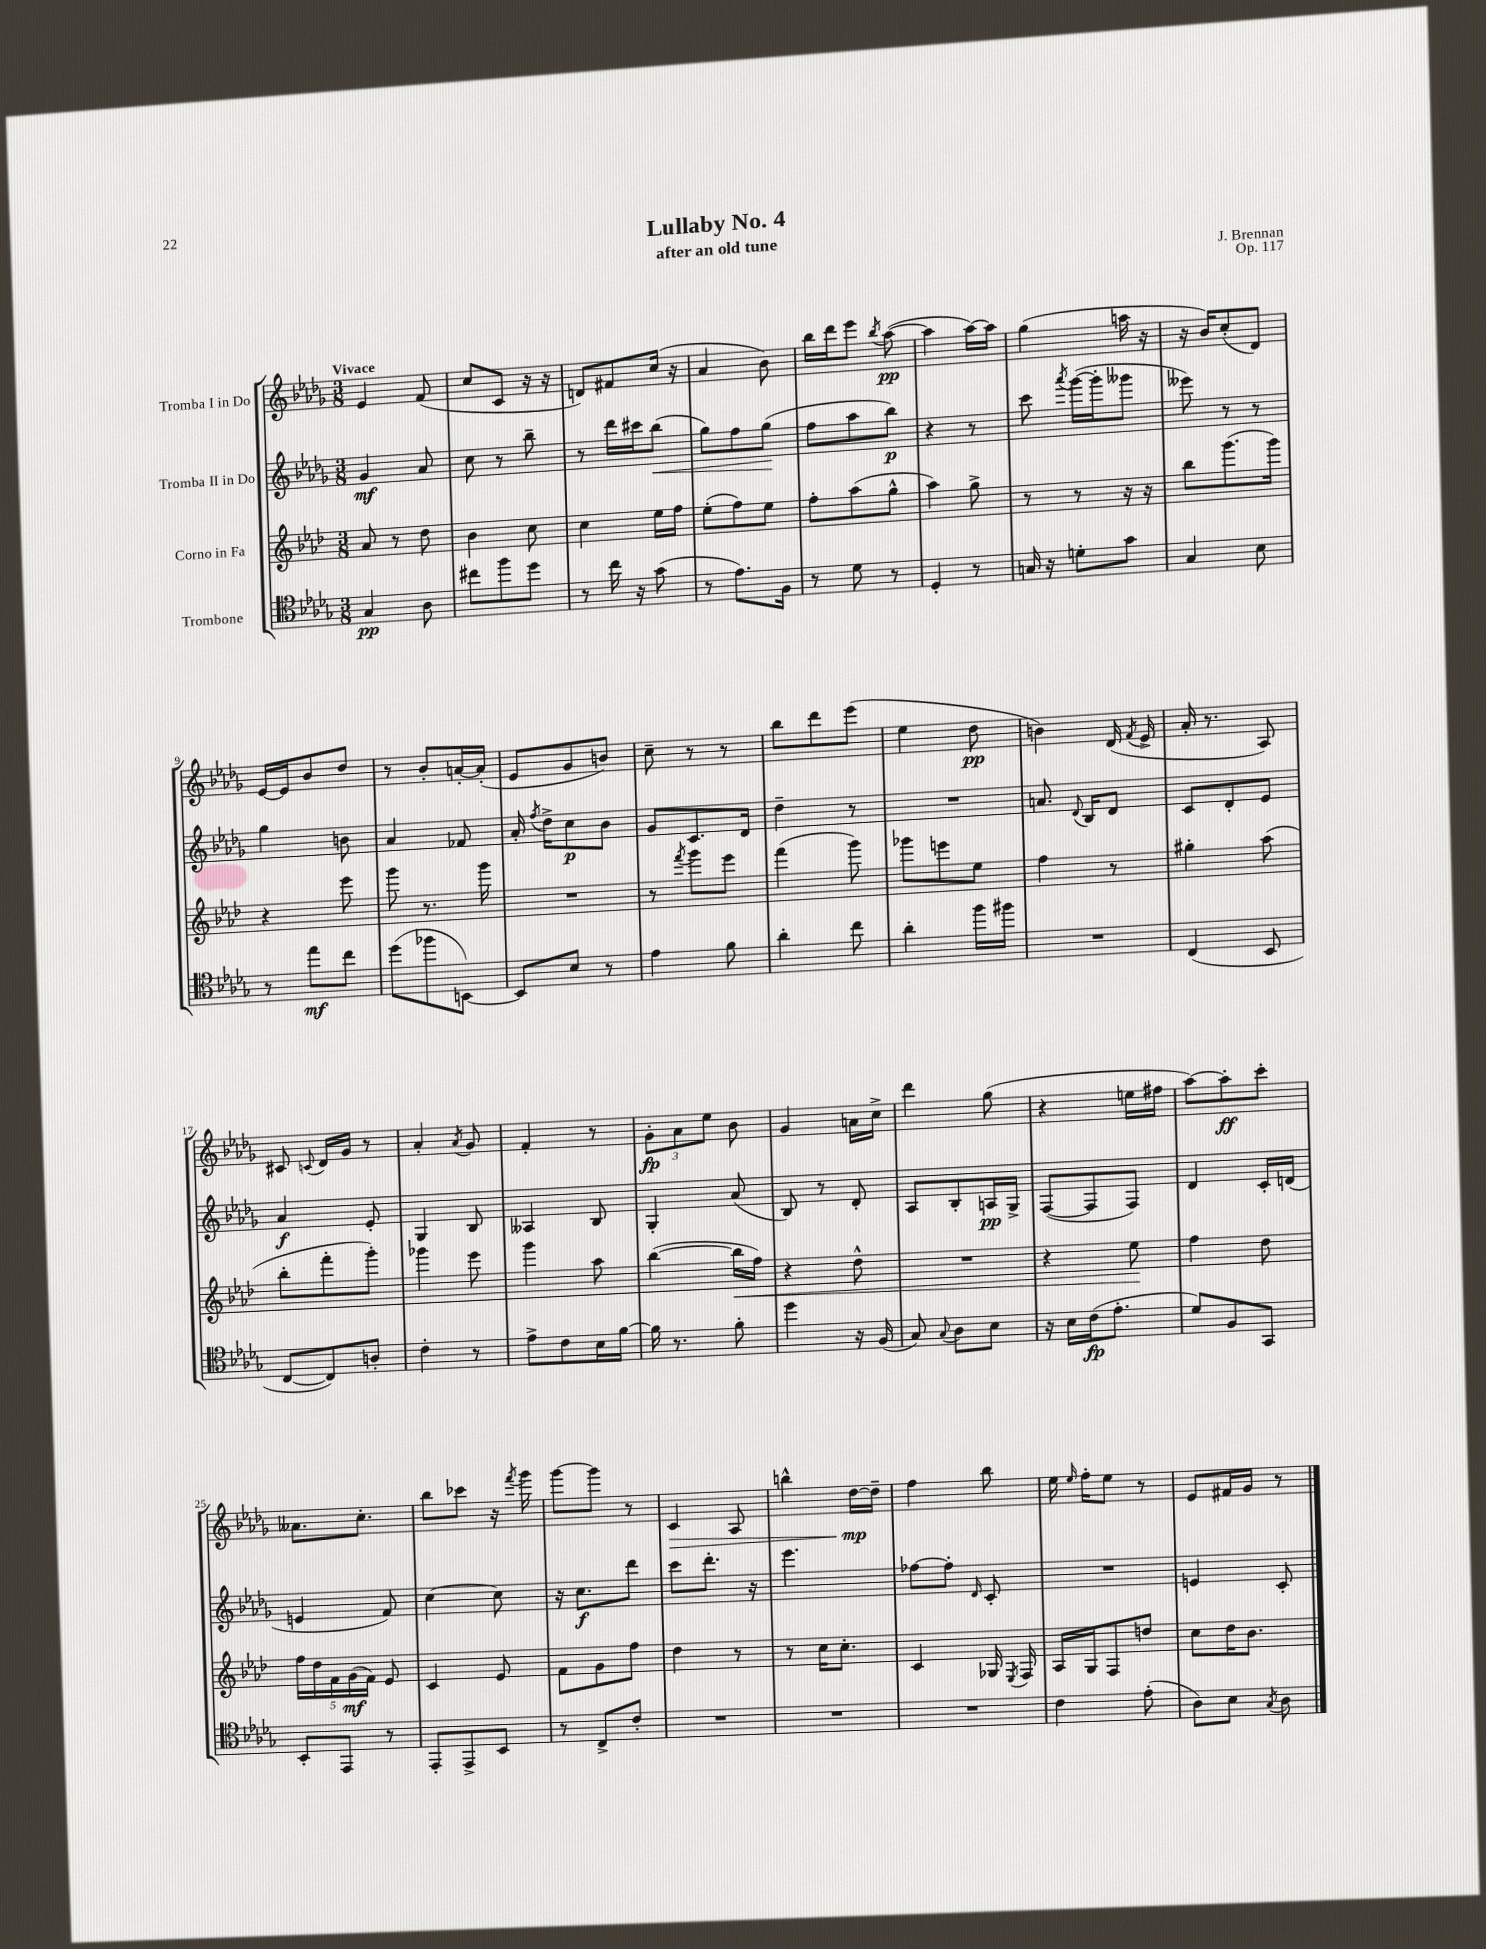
\header { title = "Lullaby No. 4" composer = "J. Brennan" subtitle = "after an old tune" opus = "Op. 117" }
<<
\new StaffGroup <<
\new Staff = "s0" \with { instrumentName = "Tromba I in Do" } {
    \clef treble \key des \major \numericTimeSignature \time 3/8 \tempo "Vivace"
    \autoBeamOff ees'4 f'8( |
    c''8[ c'8] r16 r16 |
    d'8[) fis'8 c''16]( r16 |
    aes'4 bes'8) |
    bes''16[ des'''16 ees'''8] \acciaccatura { bes''8 } aes''8~\pp( |
    aes''4 aes''16[~) aes''16] |
    ges''4( a''16 r16 |
    r16 bes'16[) c''8-.( des'8]) |
    ees'16[~ ees'16 bes'8 des''8] |
    r8 bes'8[-. a'16~-. a'16]-.( |
    ees'8[ ges'8 b'8]) |
    c''8-- r8 r8 |
    bes''8[ des'''8 ees'''8]( |
    ees''4 des''8\pp |
    b'4) des'16( \acciaccatura { f'8 } ees'16-> |
    aes'16-. r8. aes8) |
    cis'8 \appoggiatura { c'8 } des'16[ ges'16] r8 |
    aes'4-. \acciaccatura { aes'8 } ges'8 |
    f'4-. r8 |
    \tuplet 3/2 { ges'8[-.\fp aes'8 ees''8] } bes'8 |
    ges'4 a'16[ c''16]-> |
    des'''4 ges''8( |
    r4 e''16[ fis''16] |
    aes''8[~) aes''8-.\ff c'''8]-. |
    aeses'8.[ c''8.]-. |
    bes''8[ ces'''8] r16 \acciaccatura { f'''8 } ges'''16 |
    ges'''8[~ ges'''8] r8 |
    c'4\> aes8 |
    b''4-^ des''16[~\mp\! des''16]-- |
    f''4 bes''8 |
    ees''16 \grace { ees''16 } f''16[-. ees''8] r8 |
    ees'8[ fis'16 ges'16] r8 \bar "|." |
}
\new Staff = "s1" \with { instrumentName = "Tromba II in Do" } {
    \clef treble \key des \major \numericTimeSignature \time 3/8
    \autoBeamOff ges'4\mf aes'8 |
    c''8 r8 bes''8-- |
    r8 des'''16[ cis'''16 bes''8]\<( |
    ges''8[) f''8 ges''8]\!( |
    f''8[ aes''8 bes''8]\p) |
    r4 r8 |
    c'''8 \acciaccatura { aes'''8 } ges'''16[~( ges'''16-. geses'''8] |
    eeses'''8) r8 r8 |
    ges''4 b'8 |
    aes'4 fes'8 |
    aes'16-. \acciaccatura { f''8 } des''16[-> c''8\p bes'8] |
    ges'8[ c'8. des'16] |
    des''4-- r8 |
    R4. |
    a'8. \appoggiatura { des'8 } bes16[ des'8] |
    c'8[ des'8-. ees'8] |
    aes'4\f ees'8-. |
    ges4 bes8 |
    aeses4 bes8 |
    ges4-. aes'8( |
    bes8) r8 des'8-. |
    aes8[ bes8-. a16\pp ges16]-> |
    f8[~( f8 f8]) |
    des'4 c'16[-. d'16]( |
    e'4 f'8) |
    c''4~ c''8 |
    r16 c''8.[\f des'''8] |
    c'''8[ des'''8.]-. r16 |
    ees'''4. |
    fes''8[~ fes''8]-. \grace { des'16 } c'8-. |
    R4. |
    e'4 c'8-. \bar "|." |
}
\new Staff = "s2" \with { instrumentName = "Corno in Fa" } {
    \clef treble \key aes \major \numericTimeSignature \time 3/8
    \autoBeamOff aes'8 r8 des''8 |
    bes'4 c''8 |
    c''4 ees''16[ f''16] |
    ees''8[-.( f''8) ees''8] |
    f''8[-. aes''8( g''8]-^ |
    aes''4) g''8-> |
    r8 r8 r16 r16 |
    bes''8[ g'''8.( g'''16]) |
    r4 ees'''8 |
    g'''8 r8. g'''16 |
    R4. |
    r8 \acciaccatura { f'''8 } g'''8[ ees'''8] |
    f'''4( g'''8) |
    ges'''8[ e'''8 ees''8] |
    f''4 r8 |
    gis''4-. aes''8( |
    bes''8[-. f'''8-. g'''8]-.) |
    ges'''4 ees'''8 |
    g'''4 aes''8 |
    bes''4~( bes''16[\< f''16]) |
    r4 des''8-^ |
    R4. |
    r4 ees''8\! |
    f''4 des''8 |
    \tuplet 5/4 { f''16[ des''16 f'16 g'16\mf( f'16]) } ees'8 |
    c'4 ees'8 |
    f'8[ g'8 f''8] |
    des''4 r8 |
    r8 c''16[ c''8.]-. |
    c'4 ges16 \acciaccatura { ees8 } f16 |
    aes16[ g16 f8 d''8] |
    c''8[ des''16 bes'8.] \bar "|." |
}
\new Staff = "s3" \with { instrumentName = "Trombone" } {
    \clef tenor \key des \major \numericTimeSignature \time 3/8
    \autoBeamOff ges4\pp aes8 |
    cis''8[ f''8 des''8] |
    r8 c''16 r16 ges'8( |
    r8 ees'8.[) f16] |
    r8 des'8 r8 |
    des4-. r8 |
    g16 r16 d'8[-. ges'8] |
    ges4 bes8 |
    r8 ees''8[\mf c''8] |
    des''8[( fes''8 b,8]~) |
    b,8[ bes8] r8 |
    ees'4 f'8 |
    aes'4-. c''8 |
    aes'4-. f''16[ fis''16] |
    R4. |
    c4( bes,8 |
    c8[~ c8) a8]-. |
    c'4-. r8 |
    ees'8[-> c'8 bes16 f'16]~ |
    f'16 r8. f'8-. |
    des''4 r16 f16( |
    ges8) \appoggiatura { ges8 } aes8[ bes8] |
    r16 bes16[ c'16\fp( ees'8.]-. |
    des'8[) f8 ges,8] |
    bes,8[-. ees,8] r8 |
    ees,8[-. ees,8-> bes,8] |
    r8 c8[-> c'8]-. |
    R4. |
    R4. |
    R4. |
    c'4 ees'8-.( |
    aes8[) bes8] \acciaccatura { ges8 } aes8 \bar "|." |
}
>>
>>
